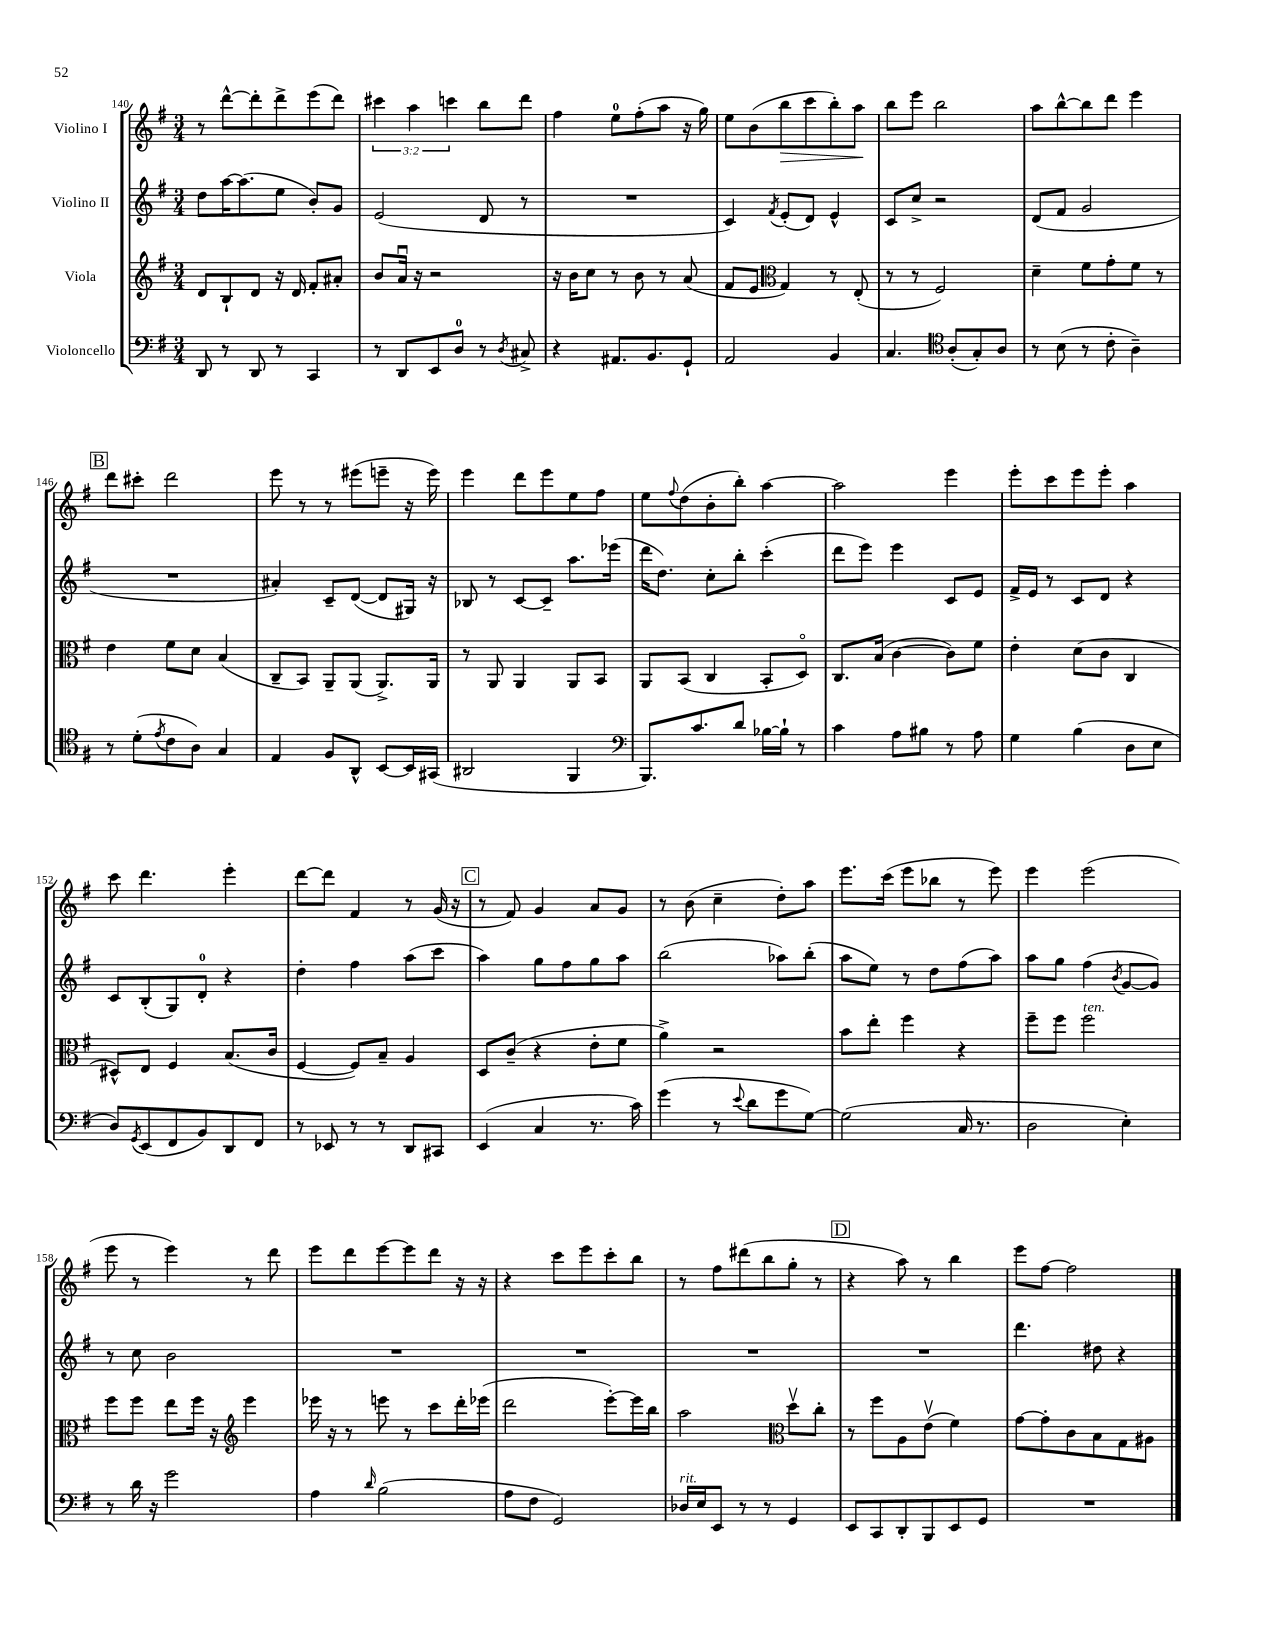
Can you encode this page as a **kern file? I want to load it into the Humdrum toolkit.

**kern	**kern	**kern	**kern
*staff4	*staff3	*staff2	*staff1
*clefF4	*clefG2	*clefG2	*clefG2
*k[f#]	*k[f#]	*k[f#]	*k[f#]
*M3/4	*M3/4	*M3/4	*M3/4
8DD/	8d/L	8dd\L	8r
8r	8B`/	[16aa\K	[8ddd^^\L
.	.	(8.aa\]	.
8DD/	8d/J	.	8ddd'\]
8r	16r	8ee\J	8ddd^\
.	16d/	.	.
4CC/	8f#'/L	8b'/L)	(8eee\
.	8a#'/J	8g/J	8ddd\J)
=	=	=	=
8r	8b/L	(2e/	6ccc#\
8DD/L	16au/Jk	.	.
.	.	.	6aa\
.	16r	.	.
8EE/	2r	.	.
.	.	.	6ccc\
8D/J	.	.	.
8r	.	8d/	8bb\L
8qD/	.	.	.
8C#^/	.	8r	8ddd\J
=	=	=	=
4r	16r	2.r	4ff#\
.	16b\LK	.	.
.	8cc\J	.	.
8.AA#/L	8r	.	8ee\L
.	8b\	.	(8ff#'\
8.BB/	.	.	.
.	8r	.	8aa\J
8GG`/J	(8a/	.	16r
.	.	.	16gg\)
=	=	=	=
2AA/	8f#/L	4c/)	8ee\L
.	8e/J	.	(8b\
*	*clefC3	*	*
.	.	8qf#/	.
.	4G/)	(8e'/L	8bb\
.	.	8d/J)	8ccc\
4BB/	8r	4e^^/	8bb'\)
.	(8E'/	.	8aa\J
=	=	=	=
4.C/	8r	8c/L	8bb\L
.	8r	8cc^/J	8eee\J
.	2F#/)	2r	2bb\
*clefC4	*	*	*
(8A'/L	.	.	.
8G'/)	.	.	.
8A/J	.	.	.
=	=	=	=
8r	4d~\	(8d/L	8aa\L
(8B\	.	8f#/J	[8bb^^\
8r	8f#\L	2g/	8bb\]
8c'\	8g'\	.	8ddd\J
4A~\)	8f#\J	.	4eee\
.	8r	.	.
=	=	=	=
8r	4e\	2.r	8ddd\L
(8d'\L	.	.	8ccc#'\J
8qe/	.	.	.
8c\	8f#\L	.	2ddd\
8A\J)	8d\J	.	.
4G/	(4B/	.	.
=	=	=	=
4E/	8C~/L	4a#'/)	8eee\
.	8BB/J)	.	8r
8F#/L	8AA~/L	8c~/L	8r
8AA^^/J	(8AA/J	([8d/J	(8eee#\L
[8BB/L	8.AA^/L)	8d/]L	8eee~\J
16BB/]L	.	16G#/Jk)	16r
(16GG#/JJ	16AA/Jk	16r	16eee\)
=	=	=	=
2AA#/	8r	8B-/	4eee\
.	8AA/	8r	.
.	4AA/	[8c/L	8ddd\L
.	.	8c~/]J	8eee\
4FF#/	8AA/L	8.aa\L	8ee\
.	8BB/J	.	8ff#\J
.	.	(16eee-\Jk	.
=	=	=	=
*clefF4	*	*	*
8.BBB/L)	8AA/L	16ddd\LK	8ee\L
.	.	8.dd\J)	.
.	.	.	8qqff#/
.	(8BB/J	.	(8dd\
8.c/	.	.	.
.	4C/	8cc'\L	8b'\
8d/J	.	8bb'\J	8bb'\J)
[16B-\LL	8BB'/L	(4ccc'\	[4aa\
16B-`\]JJ	.	.	.
8r	8Do/J)	.	.
=	=	=	=
4c\	8.C/L	8ddd\L	2aa\]
.	.	8eee\J)	.
.	(16B/Jk	.	.
8A\L	[4c\	4eee\	.
8B#\J	.	.	.
8r	8c\]L)	8c/L	4eee\
8A\	8f#\J	8e/J	.
=	=	=	=
4G\	4e'\	16f#^/LL	8eee'\L
.	.	16e/JJ	.
.	.	8r	8ccc\
(4B\	(8d\L	8c/L	8eee\
.	8c\J	8d/J	8eee'\J
8D\L	4C/	4r	4aa\
8E\J	.	.	.
=	=	=	=
8D/L)	8D#^^/L)	8c/L	8ccc\
8qGG/	.	.	.
(8EE/	8E/J	(8B'/	4.ddd\
8FF#/	4F#/	8G/)	.
8BB/)	.	8d'/J	.
8DD/	(8.B/L	4r	4eee'\
8FF#/J	.	.	.
.	16c/Jk	.	.
=	=	=	=
8r	[4F#/	4dd'\	[8ddd\L
8EE-/	.	.	8ddd\]J
8r	8F#/]L)	4ff#\	4f#/
8r	8B~/J	.	.
8DD/L	4A/	(8aa\L	8r
8CC#/J	.	8ccc\J	(16g/
.	.	.	16r
=	=	=	=
(4EE/	8D/L	4aa\)	8r
.	(8c~/J	.	8f#/)
4C/	4r	8gg\L	4g/
.	.	8ff#\	.
8.r	8e'\L	8gg\	8a/L
.	8f#\J	8aa\J	8g/J
16c\)	.	.	.
=	=	=	=
(4g\	4a^\)	(2bb\	8r
.	.	.	(8b\
8r	2r	.	4cc~\
8qqe/	.	.	.
8d\L	.	.	.
8g\	.	8aa-\L)	8dd'\L)
[8G\J)	.	(8bb'\J	8aa\J
=	=	=	=
(2G\]	8b\L	8aa\L	8.eee\L
.	8ee'\J	8ee\J)	.
.	.	.	(16ccc\Jk
.	4ff#\	8r	8eee\L
.	.	8dd\L	8bb-\J
16C/	4r	(8ff#\	8r
8.r	.	.	.
.	.	8aa\J)	8eee\)
=	=	=	=
2D\	8ff#~\L	8aa\L	4eee\
.	8ff#\J	8gg\J	.
.	2ff#\	(4ff#\	(2eee\
.	.	8qb/	.
4E'\)	.	[8g/L	.
.	.	8g/]J)	.
=	=	=	=
8r	8ff#\L	8r	8eee\
16d\	8ff#\J	8cc\	8r
16r	.	.	.
2g\	8ee\L	2b\	4eee\)
.	16ff#\Jk	.	.
.	16r	.	.
*	*clefG2	*	*
.	4eee\	.	8r
.	.	.	8ddd\
=	=	=	=
4A\	16eee-\	2.r	8eee\L
.	16r	.	.
.	8r	.	8ddd\
16qqd/	.	.	.
(2B\	8eee\	.	[8eee\
.	8r	.	8eee\]
.	8ccc\L	.	8ddd\J
.	16ddd'\L	.	16r
.	(16eee-\JJ	.	16r
=	=	=	=
8A\L	2ddd\	2.r	4r
8F#\J	.	.	.
2GG/)	.	.	8ccc\L
.	.	.	8eee\
.	[8eee'\L)	.	8ccc'\
.	16eee\]L	.	8bb\J
.	16bb\JJ	.	.
=	=	=	=
16D-/LL	2aa\	2.r	8r
16E/J	.	.	.
8EE/J	.	.	8ff#\L
8r	.	.	(8ddd#\
8r	.	.	8bb\
*	*clefC3	*	*
4GG/	8ddv\L	.	8gg'\J
.	8cc'\J	.	8r
=	=	=	=
8EE/L	8r	2.r	4r
8CC/	8ff#\L	.	.
8DD'/	8A\	.	8aa\)
8BBB/	(8ev\J	.	8r
8EE/	4f#\)	.	4bb\
8GG/J	.	.	.
=	=	=	=
2.r	[8g\L	4.ddd\	8eee\L
.	8g'\]	.	[8ff#\J
.	8c\	.	2ff#\]
.	8B\	8dd#\	.
.	8G\	4r	.
.	8A#\J	.	.
==	==	==	==
*-	*-	*-	*-
